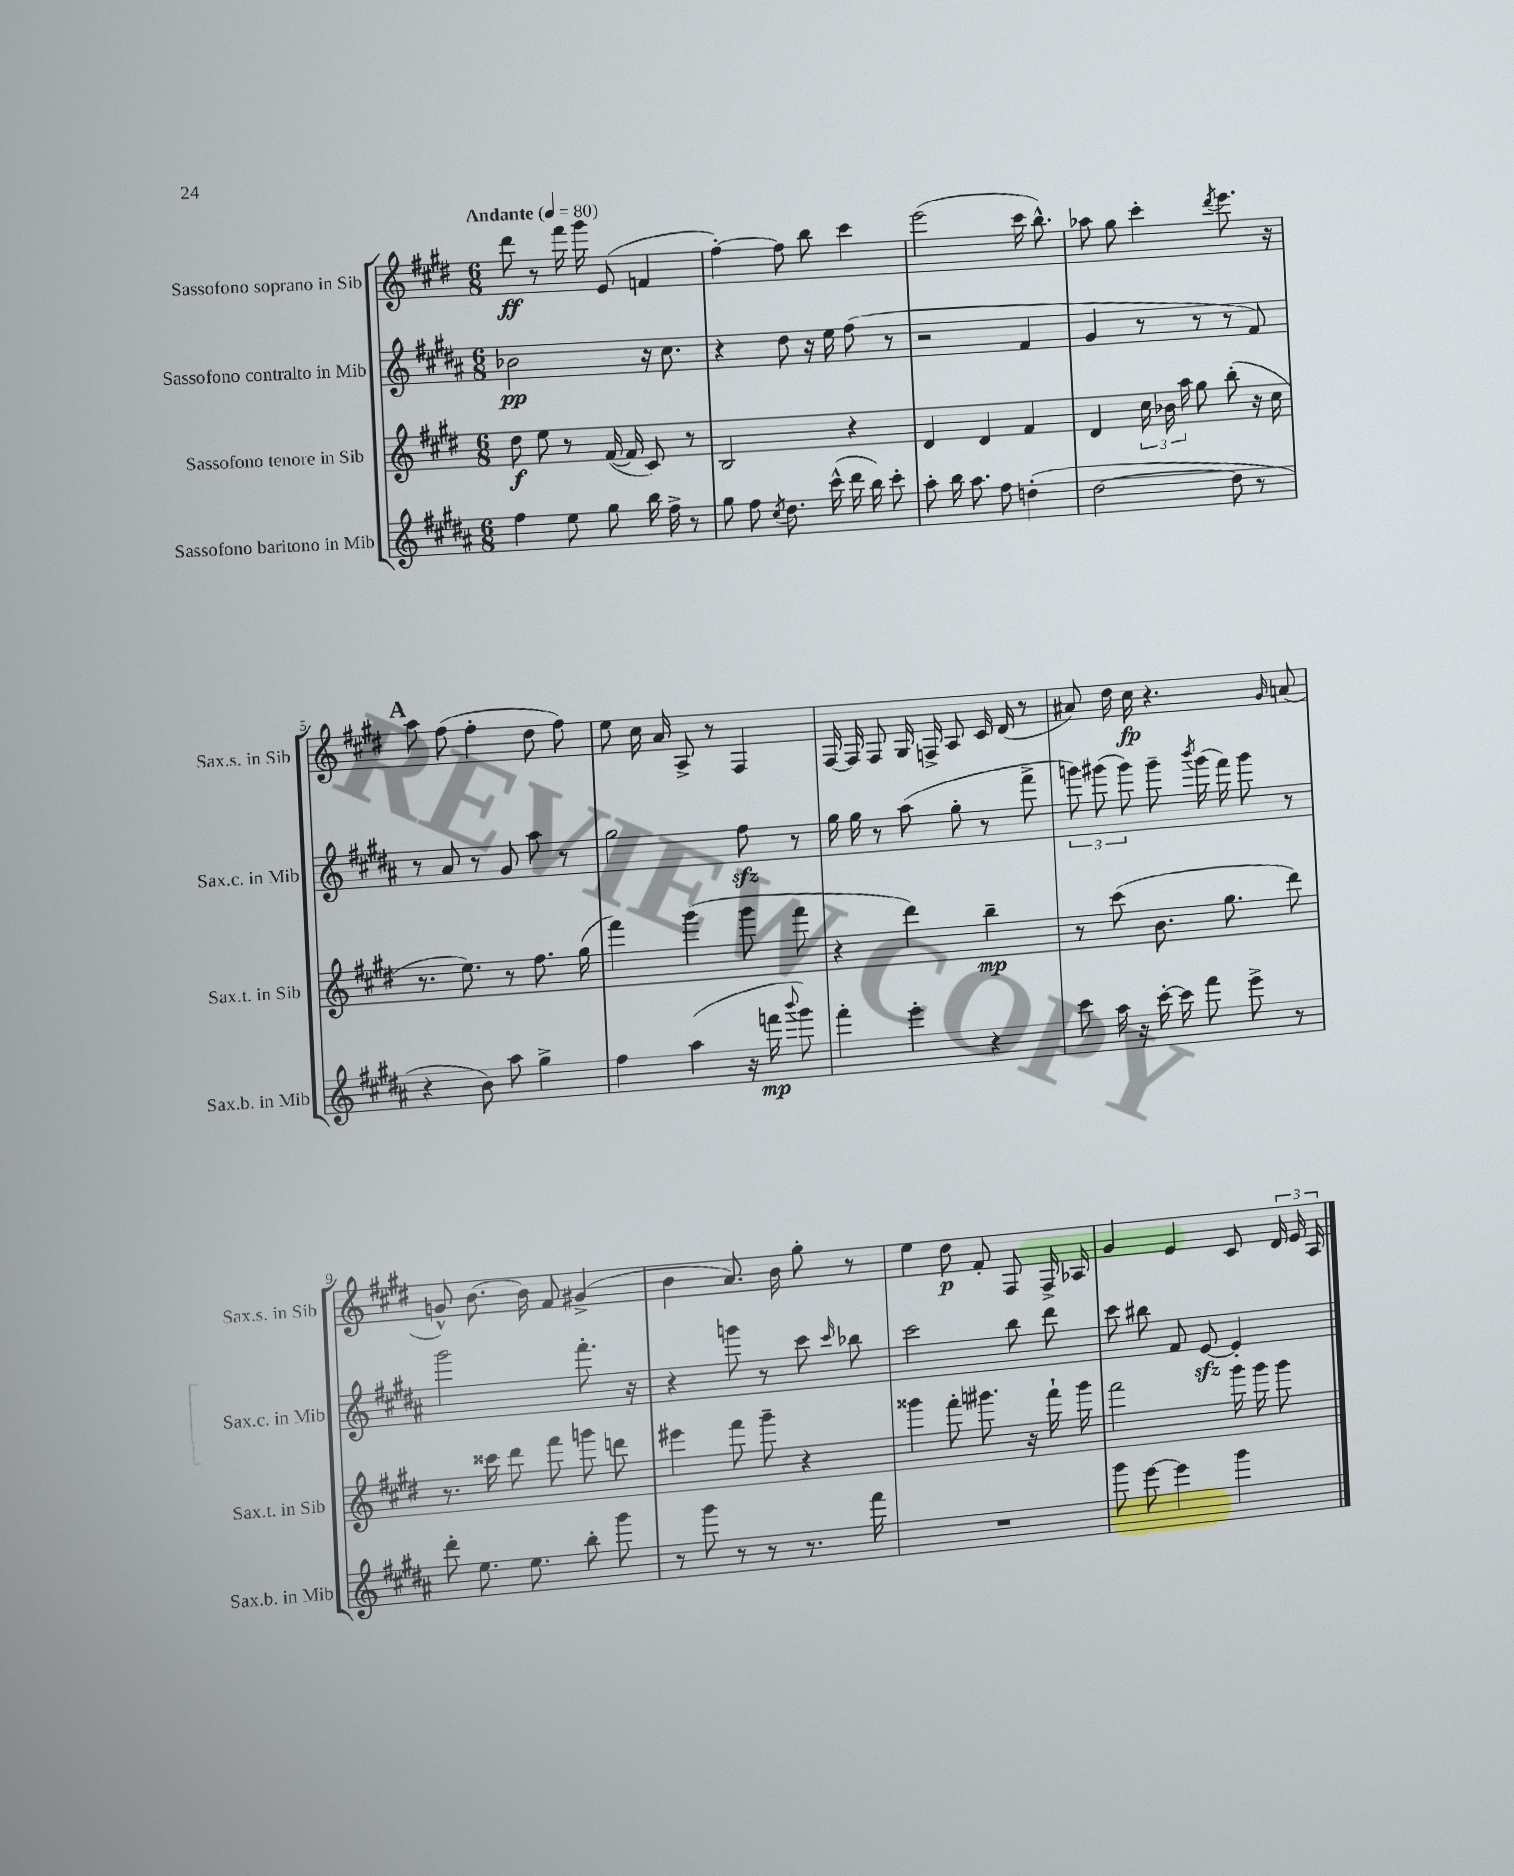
<<
\new StaffGroup <<
\new Staff = "s0" \with { instrumentName = "Sassofono soprano in Sib" shortInstrumentName = "Sax.s. in Sib" } {
    \clef treble \key e \major \numericTimeSignature \time 6/8 \tempo "Andante" 4 = 80
    \autoBeamOff dis'''8\ff r8 fis'''16 gis'''16 e'8( f'4 |
    fis''4~-.) fis''8 b''8 cis'''4 |
    e'''2( cis'''16 b''8.-^) |
    aes''8 gis''8 cis'''4-. \acciaccatura { dis'''8 } e'''8. r16 |
    \mark \markup { \bold "A" } a''8 fis''8( fis''4-. dis''8 fis''8) |
    e''8 cis''16 a'16 a8-> r8 fis4 |
    fis16~ fis16 fis8 gis16 f16-> a8 cis'16 dis'16( r8 |
    ais'8) dis''16 cis''16\fp r4. \grace { gis'16 } a'8( |
    g'8-^) b'8.~ b'16 fis'8 gis'4->( |
    b'4 a'8.) b'16 gis''8-. r8 |
    e''4 dis''8\p fis'8-. fis8 fis16-> aes16 |
    gis'4 e'4 cis'8 \tuplet 3/2 { dis'16 e'16 a16 } \bar "|." |
}
\new Staff = "s1" \with { instrumentName = "Sassofono contralto in Mib" shortInstrumentName = "Sax.c. in Mib" } {
    \clef treble \key b \major \numericTimeSignature \time 6/8
    \autoBeamOff bes'2\pp r16 cis''8. |
    r4 dis''8 r16 e''16 fis''8( r8 |
    r2 fis'4 |
    gis'4 r8 r8 r8 fis'8) |
    \mark \markup { \bold "A" } r8 ais'8 r8 gis'8 ais''8 r8 |
    gis''2 fis''8\sfz r8 |
    gis''16 gis''16 r8 ais''8( gis''8-. r8 fis'''8-> |
    \tuplet 3/2 { g'''8) gis'''8( gis'''8) } gis'''8-- \acciaccatura { b'''8 } gis'''16( fis'''16) gis'''8 r8 |
    gis'''2 fis'''8.-. r16 |
    r4 g'''8 r8 cis'''8 \grace { cis'''16 } bes''8 |
    cis'''2 b''8 dis'''8 |
    cis'''8 bis''8 fis'8 e'8~\sfz e'4-. \bar "|." |
}
\new Staff = "s2" \with { instrumentName = "Sassofono tenore in Sib" shortInstrumentName = "Sax.t. in Sib" } {
    \clef treble \key e \major \numericTimeSignature \time 6/8
    \autoBeamOff dis''8\f e''8 r8 fis'16~( fis'16 cis'8) r8 |
    b2 r4 |
    dis'4 dis'4 fis'4 |
    dis'4 \tuplet 3/2 { cis''16 bes'16 a''16 } gis''8 b''8-.( r16 cis''16 |
    \mark \markup { \bold "A" } r8. e''8.) r8 fis''8. gis''16( |
    fis'''4) gis'''4( gis'''8 fis'''8 |
    r4 dis'''4) b''4--\mp |
    r8 cis'''8( b'8. gis''8. dis'''8) |
    r8. cisis'''16 dis'''8 fis'''8 g'''8 d'''8 |
    eis'''4 fis'''8 gis'''8-- r4 |
    gisis'''4 fis'''8-. gis'''8. r16 fis'''16-! gis'''16 |
    fis'''2 gis'''16 gis'''16 gis'''8 \bar "|." |
}
\new Staff = "s3" \with { instrumentName = "Sassofono baritono in Mib" shortInstrumentName = "Sax.b. in Mib" } {
    \clef treble \key b \major \numericTimeSignature \time 6/8
    \autoBeamOff fis''4 e''8 gis''8 b''16 fis''16-> r8 |
    gis''8 fis''8 \acciaccatura { cis''8 } dis''8. cis'''16-^( dis'''16 b''16) cis'''8-. |
    ais''8-. b''16 ais''8. fis''8 d''4-.( |
    dis''2~ dis''8 r8 |
    \mark \markup { \bold "A" } r4 b'8) ais''8 gis''4-> |
    fis''4 ais''4( r16 f'''16\mp \appoggiatura { b'''8 } gis'''8) |
    fis'''4-. e'''4-. r4 |
    cis'''8 ais''16 r16 cis'''16~-. cis'''16 fis'''8 e'''8-> r8 |
    dis'''8-. e''8. e''8. b''8-. gis'''8 |
    r8 gis'''8 r8 r8 r8. fis'''16 |
    R2. |
    gis'''8 e'''8~ e'''4 gis'''4 \bar "|." |
}
>>
>>
